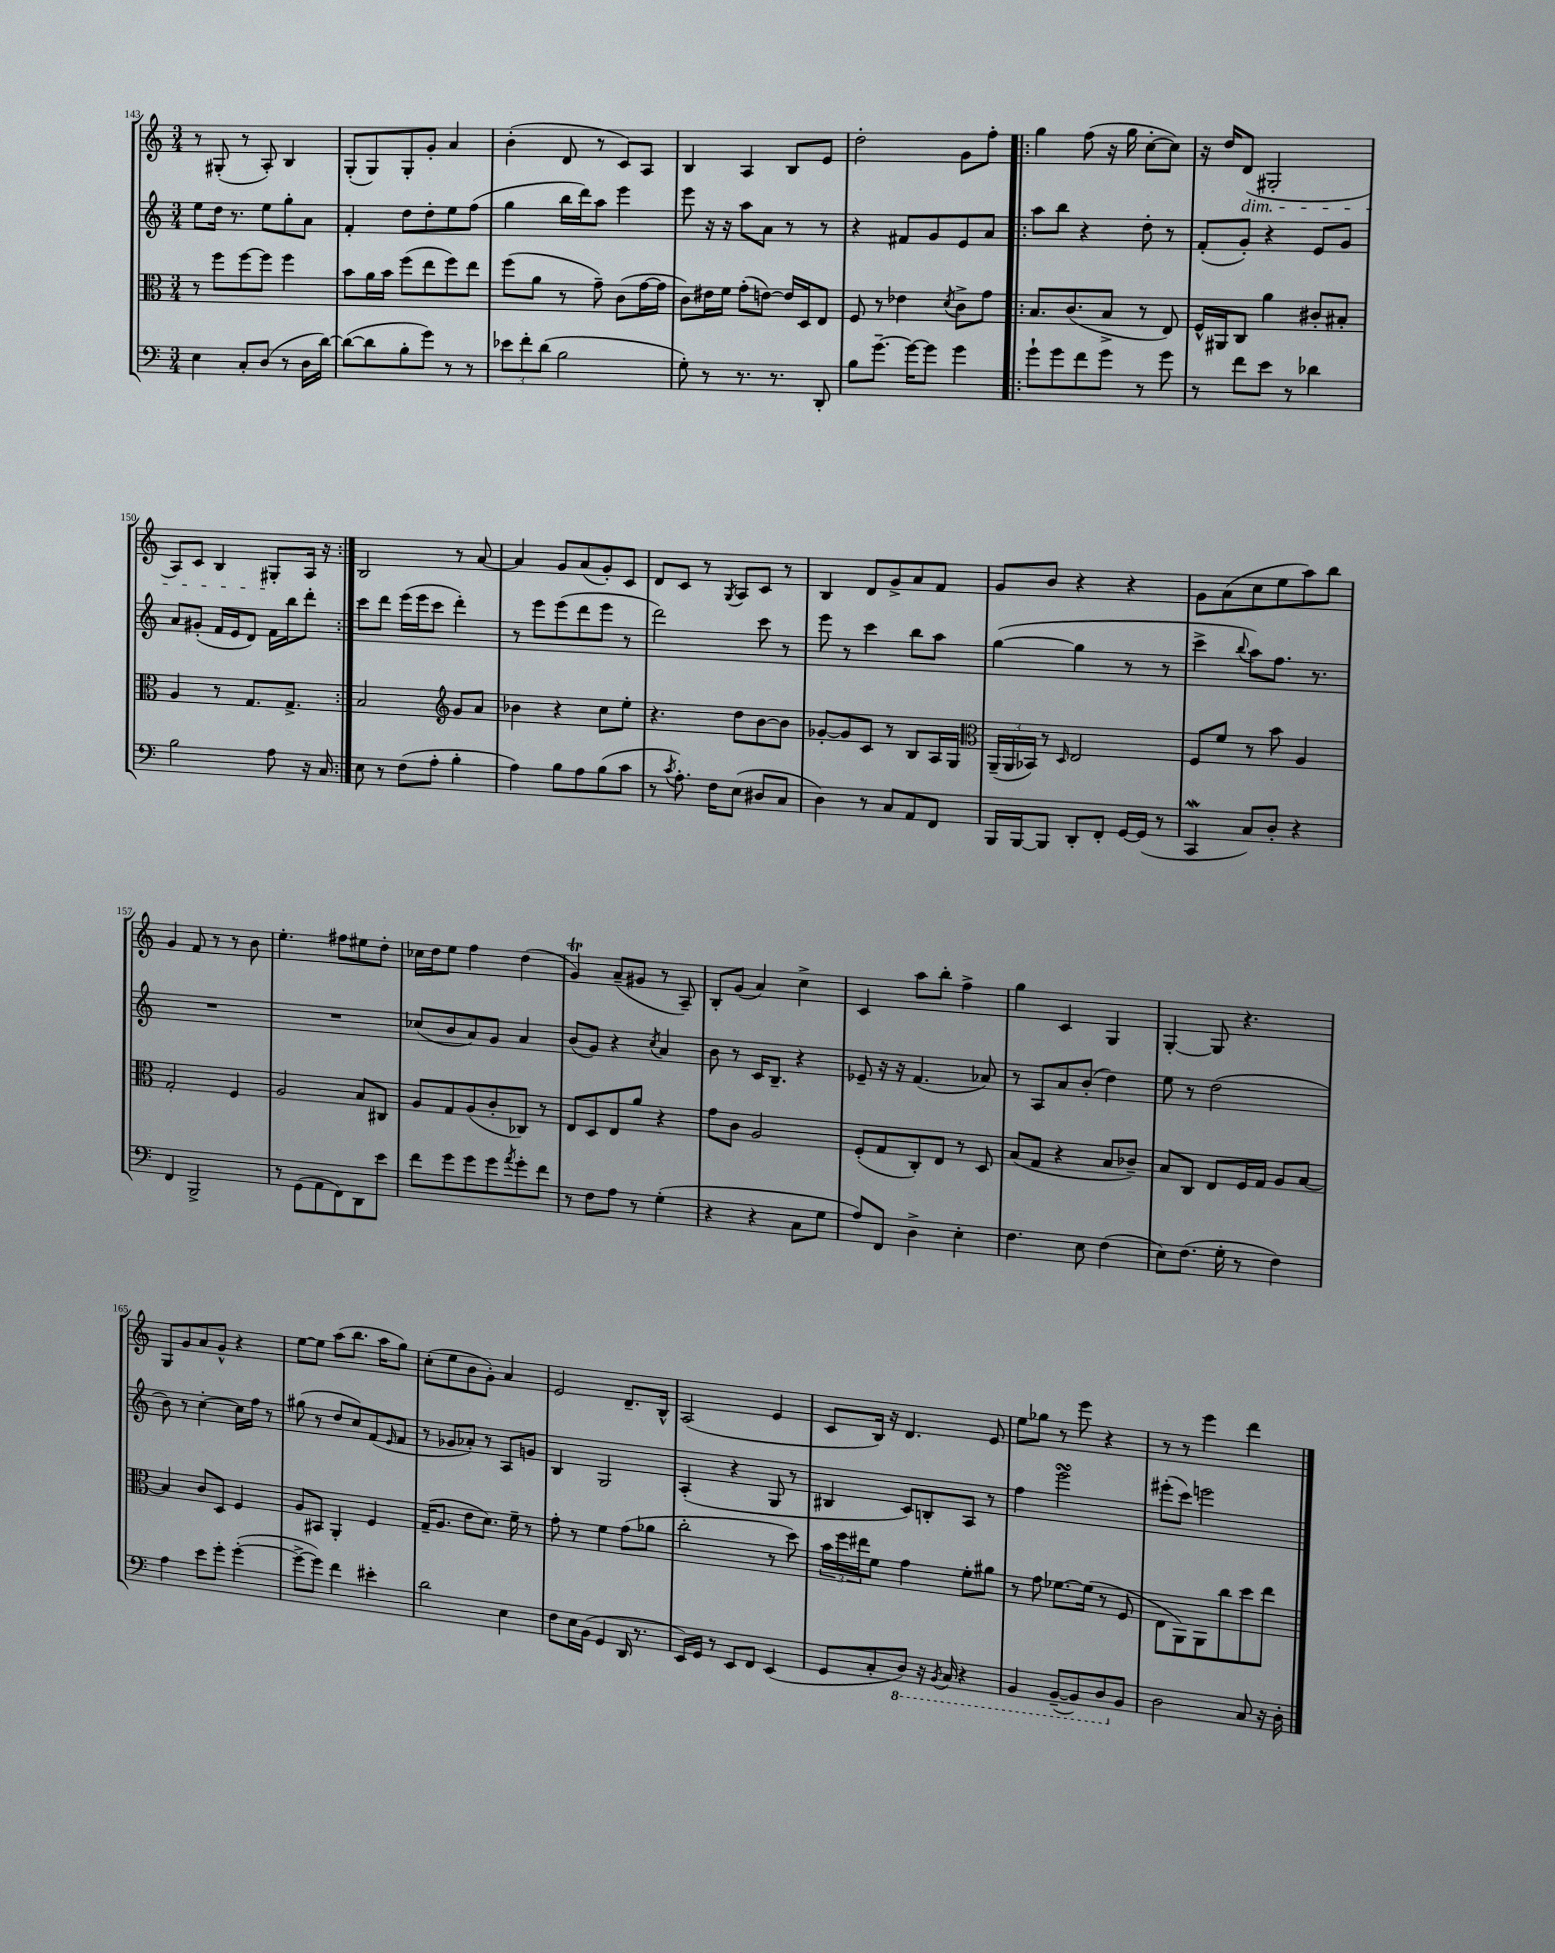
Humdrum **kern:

**kern	**kern	**kern	**kern
*staff4	*staff3	*staff2	*staff1
*clefF4	*clefC3	*clefG2	*clefG2
*k[]	*k[]	*k[]	*k[]
*M3/4	*M3/4	*M3/4	*M3/4
4E	8r	8ee	8r
.	8ff	16dd	(8G#'
.	.	8.r	.
8C'	[8ff	.	8r
(8D	8ff]	8ee	8A')
8r	4ff	8gg'	4B
16D	.	8a	.
[16d)	.	.	.
=	=	=	=
(8d_	8b	4f'	(8G'
8d]	16a	.	8G)
.	16b	.	.
8B'	(8ff	8dd	8G'
8g)	8ee	8dd'	8g'
8r	8ff)	8ee	4a
8r	8ee	(8ff	.
=	=	=	=
12e-	(8ff	4gg	(4b'
12f'	.	.	.
.	8a	.	.
(12d	.	.	.
2B	8r	16bb	8d
.	.	16ddd)	.
.	8g~)	8aa	8r
.	(8c	4eee	8c)
.	[16g	.	8A
.	16g]	.	.
=	=	=	=
8G')	8c)	8eee	4B
8r	16e#	16r	.
.	16f	16r	.
8.r	(8g'	8aa	4A
.	[8e)	8a	.
8.r	.	.	.
.	16e]	8r	8B
.	16D	.	.
8DD'	8E	8r	8e
=	=	=	=
8B	8F	4r	2dd'
[8.g~	8r	.	.
.	4e-	8f#	.
16g_	.	.	.
8g]	.	8g	.
.	8qd	.	.
4g	8c^	8e	8g
.	8g	8a	8ff'
=!|:	=!|:	=!|:	=!|:
8g`	8.B	8aa	4gg
8g	.	8bb	.
.	(8.c	.	.
8f	.	4r	(8ff
8g	8B^	.	16r
.	.	.	16gg
8r	8r	8dd'	[8cc'
8g	8E)	8r	8cc])
=	=	=	=
8r	16F^^	(8f'	16r
.	16AA#	.	16dd
8f	8C	8g')	(8d
8e	4a	4r	2G#'
8r	.	.	.
4d-	8c#'	8e	.
.	8B#'	8g	.
=	=	=	=
2B	4A	8a	8A)
.	.	(8g#'	8c
.	8r	16f	4B
.	.	16e	.
.	8.G	8d)	.
8A	.	16f	8G#'
.	8.G^	16bb	.
16r	.	8ddd'	16A
16C	.	.	16r
=:|!	=:|!	=:|!	=:|!
8E	2B	8ccc	2B
8r	.	8ddd	.
(8F	.	(16eee	.
.	.	16eee	.
8A'	.	8ccc	.
*	*clefG2	*	*
4B'	8g	4ddd')	8r
.	8a	.	[8a
=	=	=	=
4A)	4b-	8r	4a]
.	.	8eee	.
8B	4r	(8eee	8g
8A	.	8ddd	(8a
(8B	8cc	8eee	8g')
8c	8ee'	8r	8c
=	=	=	=
8r	4.r	2ddd)	8d
8qc	.	.	.
8.A')	.	.	8c
.	.	.	8r
16F	.	.	.
.	.	.	8qG
(8E	8dd	.	8A
8D#	[8b	8ccc	8c
8C	8b]	8r	8r
=	=	=	=
4D)	[8g-'	8eee	4B
.	8g-]	8r	.
8r	8c	4ccc	8d
8C	8r	.	8g^
8AA	8B	8bb	8a
8FF	16A	8aa	8f
.	16G	.	.
=	=	=	=
*	*clefC3	*	*
16BBB	(24AA~	([4gg	8g
.	24AA	.	.
[16BBB	.	.	.
.	24BB-)	.	.
8BBB]	8r	.	8b
.	16qqD	.	.
8DD'	2E	4gg]	4r
8FF'	.	.	.
[16GG	.	8r	4r
(16GG]	.	.	.
8r	.	8r	.
=	=	=	=
4CC	8F	4ccc^	8g
.	8f	.	(8a
.	.	8qqbb	.
8C)	8r	8aa)	8cc
8D'	8b	8.ff	8ee
4r	4A	.	8aa)
.	.	8.r	.
.	.	.	8bb
=	=	=	=
4FF	2G'	2.r	4g
2BBB^	.	.	8f
.	.	.	8r
.	4F	.	8r
.	.	.	8b
=	=	=	=
8r	2A	2.r	4.ee'
(8GG	.	.	.
8AA	.	.	.
8FF)	.	.	8ff#
8DD	8B	.	8ee#
8e	8C#	.	8dd'
=	=	=	=
8f	8A	(8cc-	16cc-
.	.	.	16dd
8g	8G	8b	8ee
8g	(8A	8a)	4ff
8g	8c'	8g	.
8qa	.	.	.
8g'	8C-)	4a	(4dd
8f	8r	.	.
=	=	=	=
8r	8E	(8b	4g)
8F	8D	8g)	.
8A	8E	4r	(8a~
8r	8a	.	8g#
.	.	8qcc	.
(4G'	4r	4a	8r
.	.	.	8A~)
=	=	=	=
4r	8g	8b	8B'
.	8c	8r	(8g
4r	2A	16c	4a)
.	.	8.B~	.
8C	.	4r	4cc^
8G	.	.	.
=	=	=	=
8A)	(8F'	8e-~	4c
8FF	8G	16r	.
.	.	16r	.
4D^	8C')	(4.f	8aa
.	8E	.	8bb'
4E'	8r	.	4ff^
.	8D	8a-)	.
=	=	=	=
4.F	(8B	8r	4gg
.	8G	8A	.
.	4r	8a	4c
8E	.	(8b'	.
(4F	8B	4dd)	4G
.	8c-~)	.	.
=	=	=	=
8E)	8B	8ee	[4G'
(8.F	8C	8r	.
.	8E	(2dd	8G]
16G'	.	.	.
8r	16F	.	4.r
.	16G	.	.
4F)	8A	.	.
.	[8B	.	.
=	=	=	=
4A	4B]	8b)	8G
.	.	8r	8g
8e	8c	[4cc'	8a
8g'	8D	.	8g^^
([4g'	4F	16cc]	4r
.	.	16ff	.
.	.	8r	.
=	=	=	=
8g^_	8A	(8gg#	[8ee
8g])	8BB#	8r	8ee]
4f	4AA'	8dd	(8aa
.	.	8cc)	8.bb
4e#'	4F	(8f	.
.	.	.	16aa
.	.	16qqe	.
.	.	8f	8gg)
=	=	=	=
2d	(16G~	8r	(8cc'
.	8.A	.	.
.	.	8g-	8ee
.	8e	8a-')	8b
.	8.d)	8r	8g')
4E	.	8A	4a
.	16f~	.	.
.	8r	8g	.
=	=	=	=
8F	8g'	4B	2e
16E	8r	.	.
(16BB	.	.	.
4GG	4f	2G	.
16DD	(8g	.	8.d~
8.r	.	.	.
.	8a-	.	.
.	.	.	16B^^
=	=	=	=
16EE)	2cc'	(4A'	(2A
16GG	.	.	.
8r	.	.	.
8EE	.	4r	.
8FF	.	.	.
(4EE	8r	8G	4e
.	8dd)	8r	.
=	=	=	=
8GG	24b	4B#	8c
.	24ff	.	.
.	24ee#	.	.
8C'	8f	.	16B)
.	.	.	16r
8DD)	4g	8c)	4.d
16r	.	8B'	.
8qBBB	.	.	.
16CC	.	.	.
4r	8f'	8A	.
.	8a#	8r	8e
=	=	=	=
4BBB	8r	4ff	8ee
.	8g	.	8gg-
([8BBB~	[8.f-	2eee	8r
8BBB])	.	.	8eee
.	(16f-]	.	.
8DD	8r	.	4r
8BB	8F	.	.
=	=	=	=
2D	8E	(8eee#'	8r
.	8AA)	8ccc)	8r
.	8AA	2eee	4eee
.	8cc	.	.
8C	8dd	.	4ddd
16r	8ee	.	.
16D'	.	.	.
==	==	==	==
*-	*-	*-	*-
